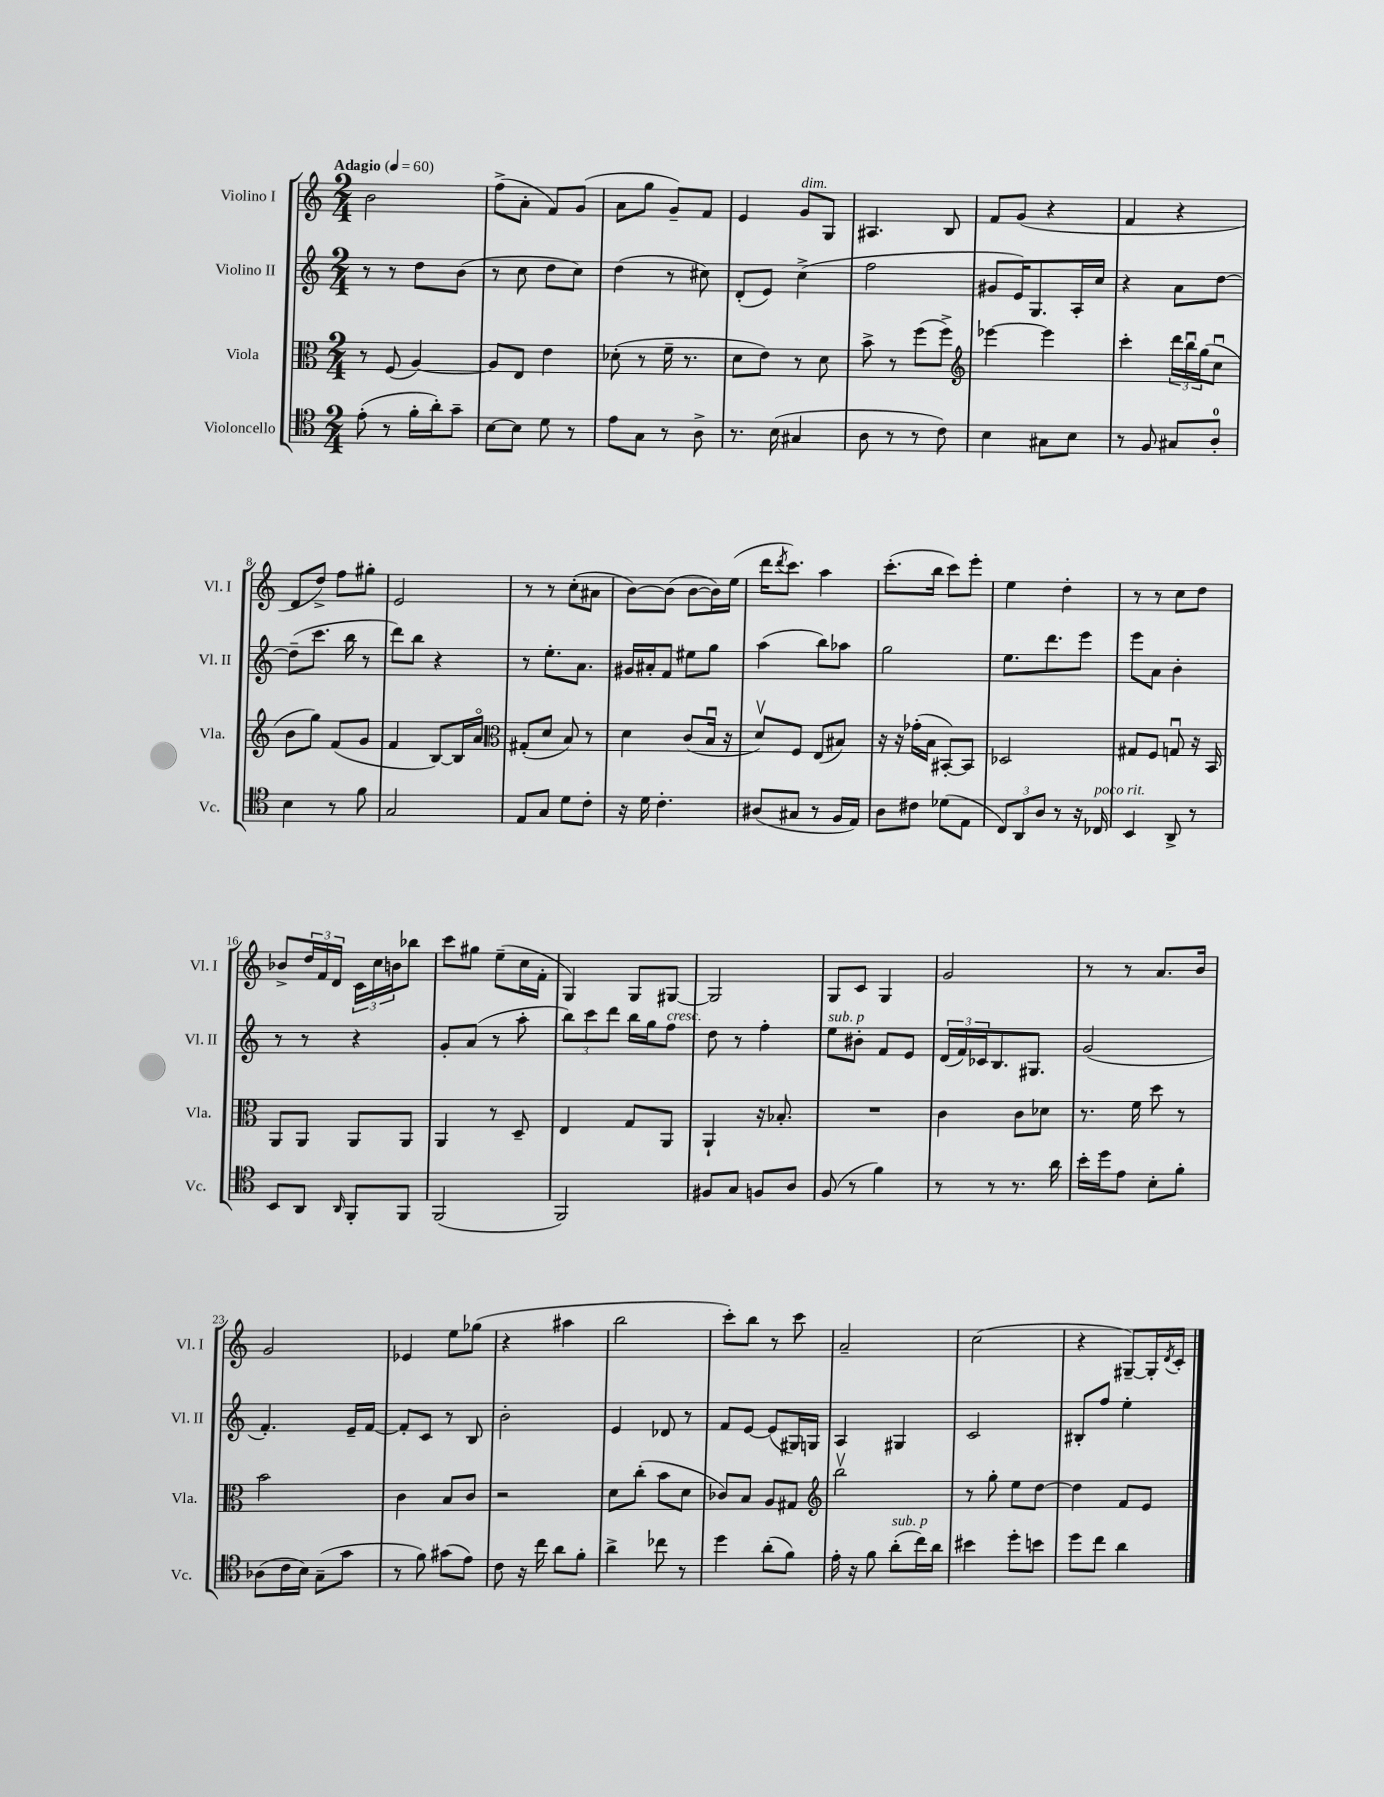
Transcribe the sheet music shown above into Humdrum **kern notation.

**kern	**kern	**kern	**kern
*staff4	*staff3	*staff2	*staff1
*clefC4	*clefC3	*clefG2	*clefG2
*k[]	*k[]	*k[]	*k[]
*M2/4	*M2/4	*M2/4	*M2/4
*MM60	*MM60	*MM60	*MM60
(8e'	8r	8r	2b
8r	(8F	8r	.
16f'	[4A)	8dd	.
16a')	.	.	.
8g~	.	(8b	.
=	=	=	=
[8B	8A]	8r	(8ff^
8B]	8E	8cc	8a'
8d	4e	8dd	8f)
8r	.	8cc)	(8g
=	=	=	=
8e	(8d-'	(4dd	8a
8G	8r	.	8gg
8r	16f~	8r	8g~)
.	8.r	.	.
8A^	.	8cc#)	8f
=	=	=	=
8.r	8d	(8d'	4e
.	8e)	8e)	.
(16B	.	.	.
4G#	8r	(4cc^	8g
.	8d	.	8G
=	=	=	=
8A	8b^	2ff	4.A#
8r	8r	.	.
8r	(8ff	.	.
8c)	8ff^)	.	8B
=	=	=	=
*	*clefG2	*	*
4B	[4eee-	8g#	8f
.	.	16e)	(8g
.	.	8.G	.
8G#	4eee-]	.	4r
8B	.	16A'	.
.	.	16cc	.
=	=	=	=
8r	4ccc'	4r	4f
8F	.	.	.
8G#	24ddd	8a	4r
.	24bbu	.	.
.	(24gg	.	.
8A'	8ccu	[8dd	.
=	=	=	=
4B	8b	(8dd~]	8d
.	8gg)	8.ccc	8dd^)
8r	(8f	.	8ff
.	.	16bb	.
8f	8g	8r	8gg#'
=	=	=	=
2G	4f	8ddd)	2e
.	.	8bb	.
.	[8B)	4r	.
.	16B]	.	.
.	16ao	.	.
=	=	=	=
*	*clefC3	*	*
8E	(8G#'	8r	8r
8G	8d	8.ee'	8r
8d	8B)	.	(8cc'
.	.	8.a	.
8c'	8r	.	8a#
=	=	=	=
16r	4d	16g#	[8b)
16d	.	16a#'	.
4.c'	.	8f	(8b]
.	(8c	8ee#	[8b
.	16Bu	8gg	16b])
.	16r	.	(16ee
=	=	=	=
(8A#	8dv)	(4aa	16ddd
.	.	.	8qddd
.	.	.	8.ccc)
8G#	8F	.	.
8r	(8E	8bb)	4aa
16F	8B#)	8aa-	.
16E)	.	.	.
=	=	=	=
8A	16r	2gg	(8.ccc'
.	16r	.	.
8c#	(16g-'	.	.
.	16B	.	16bb
(8d-	[8BB#')	.	8ccc)
8E	8BB#]	.	8eee'
=	=	=	=
12C)	2D-	8.ee	4ee
12AA	.	.	.
12A	.	.	.
.	.	8.ddd	.
8r	.	.	4dd'
16r	.	8eee	.
16C-	.	.	.
=	=	=	=
4BB	8G#	8eee	8r
.	8F	8a	8r
8AA^	8Gu	4b'	8cc
8r	16r	.	8dd
.	16BB	.	.
=	=	=	=
8BB	8AA	8r	8b-^
8AA	8AA	8r	24dd
.	.	.	24f
.	.	.	24d
16qqAA	.	.	.
8FF'	8AA	4r	24c
.	.	.	24cc
.	.	.	24b
8FF	8AA	.	8bb-
=	=	=	=
(2FF	4AA	8g'	8ccc
.	.	(8a	8gg#
.	8r	8r	(8ee~
.	8D~	8aa'	16cc
.	.	.	16f'
=	=	=	=
2FF)	4E	12bb)	4G)
.	.	12ccc	.
.	.	12ddd	.
.	8G	16bb	8G
.	.	16gg	.
.	8AA	8ff	[8G#
=	=	=	=
8F#	4AA`	8dd	2G#]
8G	.	8r	.
8F	16r	4ff'	.
.	8.B-'	.	.
8A	.	.	.
=	=	=	=
(8F	2r	8ee	8G
8r	.	8b#'	8c
4f)	.	8f	4G
.	.	8e	.
=	=	=	=
8r	4c	(24d	2g
.	.	24f)	.
.	.	24c-	.
8r	.	8.B	.
8.r	8c	.	.
.	.	8.G#	.
.	8d-	.	.
16a	.	.	.
=	=	=	=
16b'	8.r	(2g	8r
16dd	.	.	.
8e	.	.	8r
.	16f	.	.
8B'	8dd	.	8.a
8f'	8r	.	.
.	.	.	16b
=	=	=	=
(8A-	2b	4.f')	2g
16c	.	.	.
16B)	.	.	.
(8G~	.	.	.
8g	.	16e~	.
.	.	[16f	.
=	=	=	=
8r	4c	8f']	4e-
8f)	.	8c	.
(8g#	8B	8r	8ee
8e)	8c	8B	(8gg-
=	=	=	=
8c	2r	2b'	4r
16r	.	.	.
16cc	.	.	.
8a	.	.	4aa#
8f'	.	.	.
=	=	=	=
4a^	8d	4e	2bb
.	(8cc'	.	.
8cc-	8b	8d-	.
8r	8d	8r	.
=	=	=	=
4dd	8c-)	8f	8ccc')
.	8B	[8e	8bb
(8a'	8A	(8e]	8r
8f)	8G#	16G#)	8ccc
.	.	16G	.
=	=	=	=
*	*clefG2	*	*
16e'	2bbv	4A	2a~
16r	.	.	.
8f	.	.	.
(8a'	.	4G#	.
16cc)	.	.	.
16a	.	.	.
=	=	=	=
4b#	8r	2c	(2cc
.	8gg'	.	.
8dd'	8ee	.	.
8b	[8dd	.	.
=	=	=	=
8dd	4dd]	8B#'	4r
8cc	.	8ff	.
4a	8f	4ee'	[8G#~)
.	8e	.	16G#']
.	.	.	8qd
.	.	.	16c'
==	==	==	==
*-	*-	*-	*-
